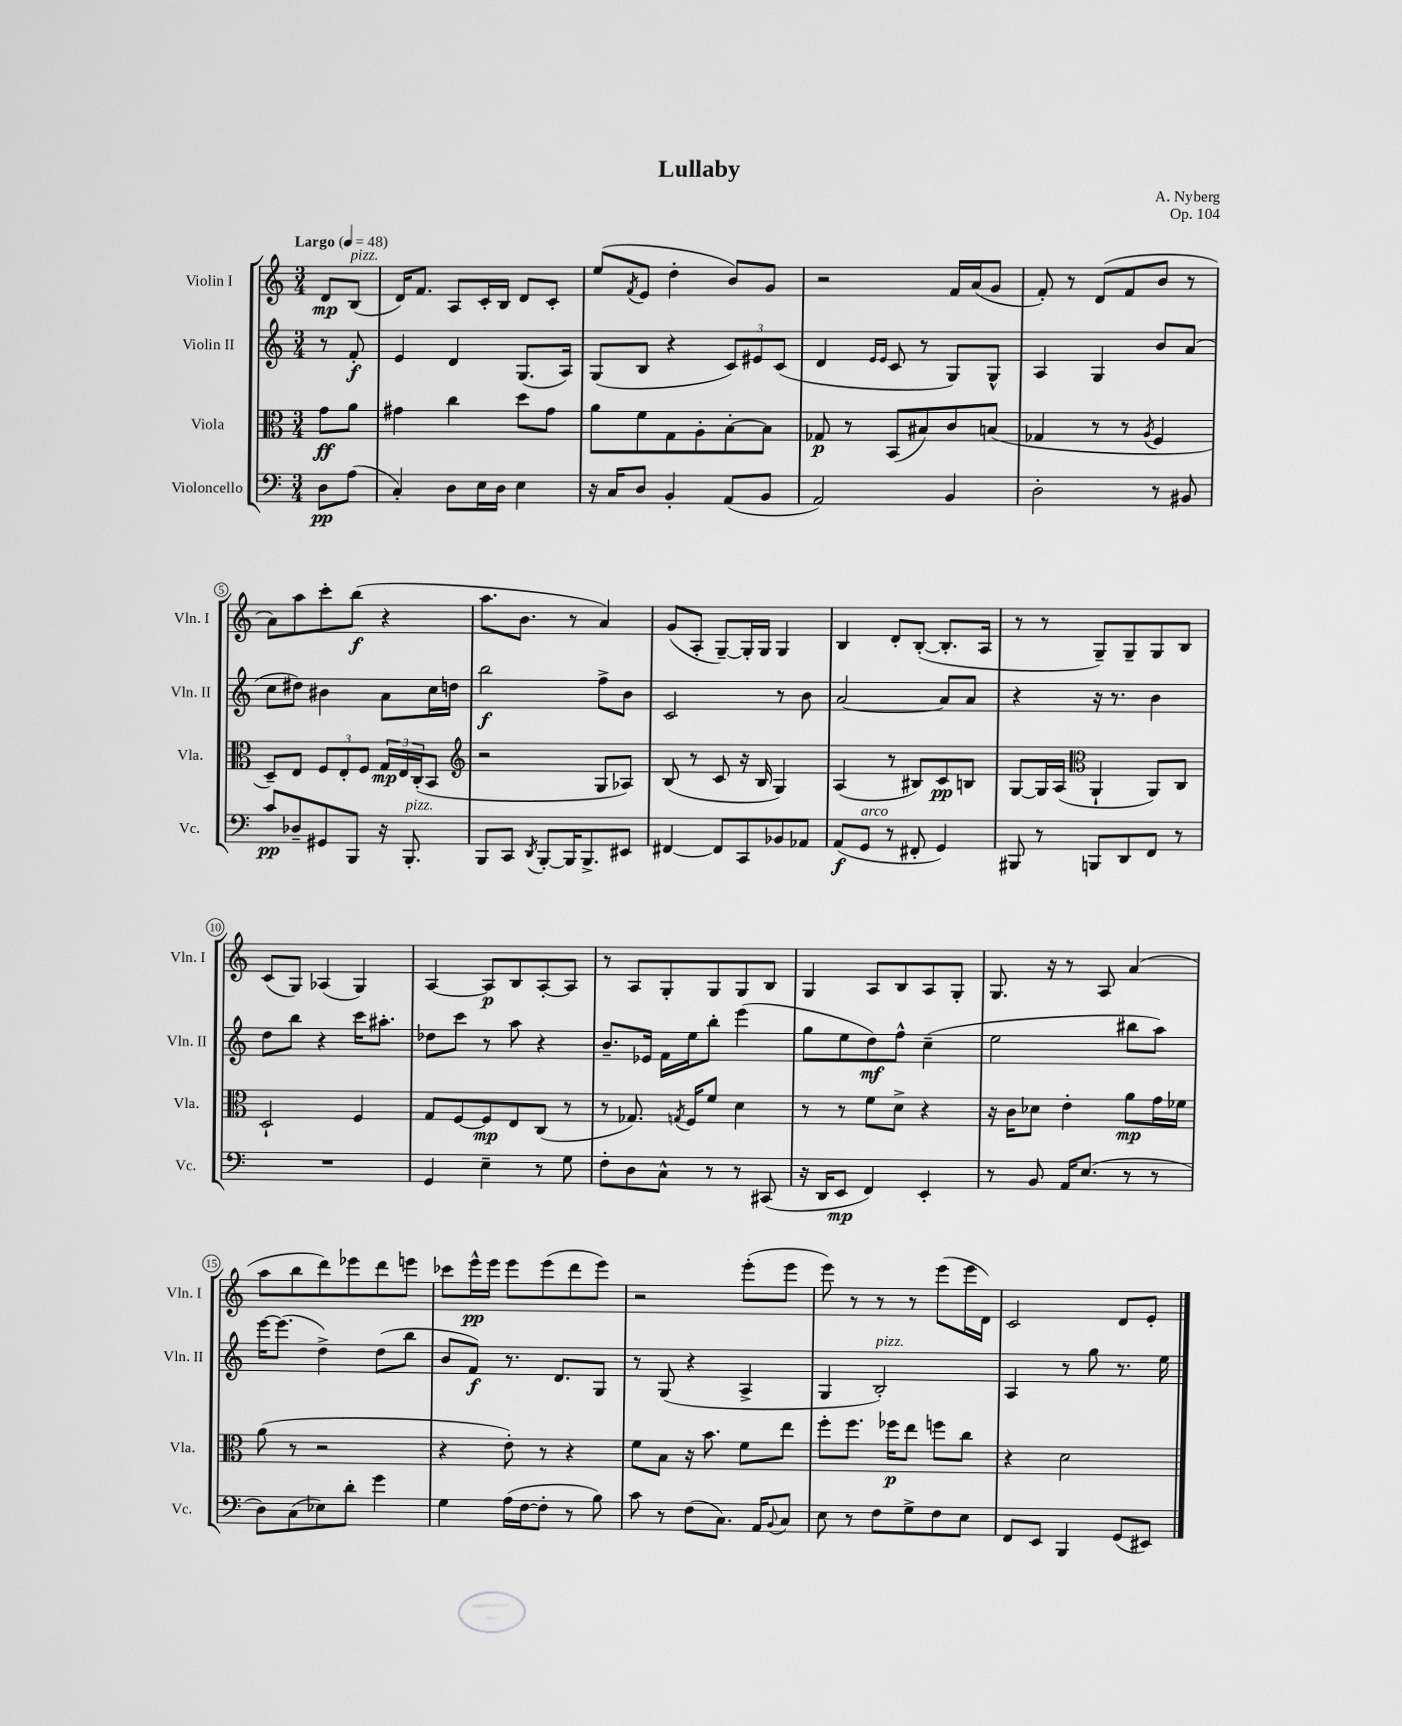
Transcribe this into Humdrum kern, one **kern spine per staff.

**kern	**dynam	**kern	**dynam	**kern	**dynam	**kern	**dynam
*part4	*part4	*part3	*part3	*part2	*part2	*part1	*part1
*staff4	*staff4	*staff3	*staff3	*staff2	*staff2	*staff1	*staff1
*I"Violoncello	*	*I"Viola	*	*I"Violin II	*	*I"Violin I	*
*I'Vc.	*	*I'Vla.	*	*I'Vln. II	*	*I'Vln. I	*
*clefF4	*	*clefC3	*	*clefG2	*	*clefG2	*
*k[]	*	*k[]	*	*k[]	*	*k[]	*
*M3/4	*	*M3/4	*	*M3/4	*	*M3/4	*
*MM48	*	*MM48	*	*MM48	*	*MM48	*
=	=	=	=	=	=	=	=
!	!	!	!	!	!	!LO:TX:a:B:t=Largo	!
8D\L	pp	8g\L	ff	8r	.	8d/L	mp
!	!	!	!	!	!	!LO:TX:a:i:t=pizz.	!
(8A\J	.	8a\J	.	8f'/	f	(8B/J	.
=1	=1	=1	=1	=1	=1	=1	=1
4C'/)	.	4g#X\	.	4e/	.	16d/KL)	.
.	.	.	.	.	.	8.f/J	.
8D\L	.	4cc\	.	4d/	.	8A/L	.
16E\L	.	.	.	.	.	16c'/L	.
16D\JJ	.	.	.	.	.	16B/JJ	.
4E\	.	8dd\L	.	(8.G/L	.	8d/L	.
.	.	8g#\J	.	.	.	8c'/J	.
.	.	.	.	16A/Jk)	.	.	.
=2	=2	=2	=2	=2	=2	=2	=2
16r	.	8a\L	.	(8G/L	.	(8ee/L	.
16C/KL	.	.	.	.	.	.	.
.	.	.	.	.	.	8qf/	.
8D/J	.	8f\	.	8B/J	.	8e/J	.
4BB'/	.	8G\	.	4r	.	4dd'\	.
.	.	8A'\	.	.	.	.	.
(8AA/L	.	[8B'\	.	12c/L)	.	8b/L)	.
.	.	.	.	12e#X/	.	.	.
8BB/J	.	8B\J]	.	.	.	8g/J	.
.	.	.	.	(12c/J	.	.	.
=3	=3	=3	=3	=3	=3	=3	=3
2AA/)	.	8G-X/	p	4d/	.	2r	.
.	.	8r	.	.	.	.	.
.	.	.	.	16qqe/LL	.	.	.
.	.	.	.	16qqe/JJ	.	.	.
.	.	(8BB/L	.	8c/	.	.	.
.	.	8B#X/)	.	8r	.	.	.
4BB/	.	8c/	.	8G/L)	.	16f/LL	.
.	.	.	.	.	.	(16a/J	.
.	.	(8Bn/J	.	8G^^/J	.	8g/J	.
=4	=4	=4	=4	=4	=4	=4	=4
2D'\	.	4G-X/	.	4A/	.	8f'/)	.
.	.	.	.	.	.	8r	.
.	.	8r	.	4G/	.	(8d/L	.
.	.	8r	.	.	.	8f/	.
.	.	8qA/	.	.	.	.	.
8r	.	4F/	.	8b/L	.	8b/J	.
8BB#X/	.	.	.	(8a/J	.	8r	.
!!LO:LB:g=z
=5	=5	=5	=5	=5	=5	=5	=5
8c/L	pp	8D~/L)	.	8cc\L	.	8a\L)	.
8D-X~/	.	8E/J	.	8dd#X\J)	.	8aa\	.
8GG#X/	.	12F/L	.	4b#X\	.	8ccc'\	.
.	.	12E'/	.	.	.	.	.
8BBB/J	.	.	.	.	.	(8bb\J	f
.	.	12F/J	.	.	.	.	.
16r	.	24G/LL	mp	8a\L	.	4r	.
.	.	24E/	.	.	.	.	.
!LO:TX:a:i:t=pizz.	!	!	!	!	!	!	!
8.BBB'/	.	.	.	.	.	.	.
.	.	(24C'/J	.	.	.	.	.
.	.	8BB/J	.	16cc\L	.	.	.
.	.	.	.	16ddn\JJ	.	.	.
=6	=6	=6	=6	=6	=6	=6	=6
*	*	*clefG2	*	*	*	*	*
8BBB/L	.	2r	.	2bb\	f	8.aa\L	.
8CC/J	.	.	.	.	.	.	.
.	.	.	.	.	.	8.b\J	.
8qDD/	.	.	.	.	.	.	.
[8BBB'/L	.	.	.	.	.	.	.
16BBB/K]	.	.	.	.	.	8r	.
8.BBB^/	.	.	.	.	.	.	.
.	.	8G/L	.	8ff^\L	.	4a/)	.
8EE#X/J	.	8A-X/J)	.	8b\J	.	.	.
=7	=7	=7	=7	=7	=7	=7	=7
[4FF#X/	.	(8B/	.	2c/	.	(8g/L	.
.	.	8r	.	.	.	8A'/J	.
8FF#/L]	.	8c/	.	.	.	[8G~/L)	.
8CC/	.	16r	.	.	.	16G'/L]	.
.	.	16B/	.	.	.	16G/JJ	.
8BB-X/	.	4G/)	.	8r	.	4G/	.
8AA-X/J	.	.	.	8b\	.	.	.
=8	=8	=8	=8	=8	=8	=8	=8
(8AA/L	f	(4A/	.	[2a/	.	4B/	.
!LO:TX:a:i:t=arco	!	!	!	!	!	!	!
8GG/J	.	.	.	.	.	.	.
8r	.	8r	.	.	.	8d'/L	.
8FF#X'/	.	8B#X/L)	.	.	.	([8B'/J	.
4GG/)	.	8c/	pp	8a/L]	.	8.B'/L]	.
.	.	8Bn/J	.	8a/J	.	.	.
.	.	.	.	.	.	16A/Jk	.
=9	=9	=9	=9	=9	=9	=9	=9
8BBB#X/	.	[8G/L	.	4r	.	8r	.
8r	.	16G/L]	.	.	.	8r	.
.	.	(16A/JJ	.	.	.	.	.
*	*	*clefC3	*	*	*	*	*
8BBBn/L	.	4AA`/	.	16r	.	8G~/L)	.
.	.	.	.	8.r	.	.	.
8DD/	.	.	.	.	.	8G~/	.
8FF/J	.	8AA/L)	.	4b\	.	8G/	.
8r	.	8C/J	.	.	.	8B/J	.
!!LO:LB:g=z
=10	=10	=10	=10	=10	=10	=10	=10
2.r	.	2D`/	.	8dd\L	.	(8c/L	.
.	.	.	.	8bb\J	.	8G/J)	.
.	.	.	.	4r	.	(4A-X/	.
.	.	4F/	.	16ccc\KL	.	4G/)	.
.	.	.	.	8.aa#X'\J	.	.	.
=11	=11	=11	=11	=11	=11	=11	=11
4GG/	.	8G/L	.	8dd-X\L	.	[4A/	.
.	.	[8F/	.	8ccc\J	.	.	.
4E~\	.	8F/]	mp	8r	.	8A/L]	p
.	.	8E/	.	8aa\	.	8B/	.
8r	.	(8C/J	.	4r	.	[8A'/	.
8G\	.	8r	.	.	.	8A/J]	.
=12	=12	=12	=12	=12	=12	=12	=12
8F'\L	.	8r	.	8.b~/L	.	8r	.
8D\	.	8.G-X/)	.	.	.	8A/L	.
.	.	.	.	16e-X/Jk	.	.	.
8C^^\J	.	.	.	16f\LL	.	8G'/	.
.	.	8qGn/	.	.	.	.	.
.	.	16F/KL	.	16ee\J	.	.	.
8r	.	8f/J	.	8bb'\J	.	8G/	.
8r	.	4d\	.	(4eee\	.	8G/	.
(8CC#X/	.	.	.	.	.	8B/J	.
=13	=13	=13	=13	=13	=13	=13	=13
16r	.	8r	.	8gg\L	.	4G/	.
16DD/KL	.	.	.	.	.	.	.
8EE/J	mp	8r	.	8ee\	.	.	.
4FF/)	.	8f\L	.	8dd\)	mf	8A/L	.
.	.	8d^\J	.	8ff^^\J	.	8B/	.
4EE'/	.	4r	.	(4cc~\	.	8A/	.
.	.	.	.	.	.	8G'/J	.
=14	=14	=14	=14	=14	=14	=14	=14
8r	.	16r	.	2ee\	.	8.G/	.
.	.	16c\KL	.	.	.	.	.
8BB/	.	8d-X\J	.	.	.	.	.
.	.	.	.	.	.	16r	.
16AA/KL	.	4e'\	.	.	.	8r	.
(8.E/J	.	.	.	.	.	.	.
.	.	.	.	.	.	8A/	.
8r	.	8a\L	mp	8bb#X\L	.	(4a/	.
8r	.	16g\L	.	8aa\J)	.	.	.
.	.	16f-X\JJ	.	.	.	.	.
!!LO:LB:g=z
=15	=15	=15	=15	=15	=15	=15	=15
8D\L)	.	(8a\	.	[16eee\KL	.	8aa\L	.
.	.	.	.	(8.eee\J]	.	.	.
(8C\	.	8r	.	.	.	8bb\	.
8E-X\)	.	2r	.	4dd^\)	.	8ddd\)	.
8d'\J	.	.	.	.	.	8eee-X\	.
4g\	.	.	.	(8dd\L	.	8ddd\	.
.	.	.	.	8bb\J	.	8eeen\J	.
=16	=16	=16	=16	=16	=16	=16	=16
4G\	.	4r	.	8b/L	.	8ccc-X\L	.
.	.	.	.	8f/J)	f	16eee^^\L	pp
.	.	.	.	.	.	16eee\JJ	.
(16A\LL	.	8e'\)	.	8.r	.	8eee\L	.
[16F\J	.	.	.	.	.	.	.
8F'\J]	.	8r	.	.	.	(8eee\	.
.	.	.	.	8.d/L	.	.	.
8r	.	4r	.	.	.	8ddd\	.
8B\)	.	.	.	8G/J	.	8eee\J)	.
=17	=17	=17	=17	=17	=17	=17	=17
8c\	.	8f\L	.	8r	.	2r	.
8r	.	8B\J	.	(8G/	.	.	.
(8F\L	.	16r	.	4r	.	.	.
.	.	8.b\	.	.	.	.	.
8.C\J)	.	.	.	.	.	.	.
.	.	8f\L	.	4A^/	.	(8eee'\L	.
16AA/KL	.	.	.	.	.	.	.
8qqBB/	.	.	.	.	.	.	.
8C/J	.	8ee\J	.	.	.	8eee\J	.
=18	=18	=18	=18	=18	=18	=18	=18
8E\	.	8ff'\L	.	4G/	.	8eee\)	.
8r	.	8.ff\J	.	.	.	8r	.
!	!	!	!	!LO:TX:a:i:t=pizz.	!	!	!
8F\L	.	.	.	2B'/)	.	8r	.
.	.	16ff-X\KL	p	.	.	.	.
8G^\	.	8ee\J	.	.	.	8r	.
8F\	.	8ffn\L	.	.	.	(8eee\L	.
8E\J	.	8cc\J	.	.	.	16eee\L	.
.	.	.	.	.	.	16d\JJ)	.
=19	=19	=19	=19	=19	=19	=19	=19
8FF/L	.	4r	.	4A/	.	2c/	.
8EE/J	.	.	.	.	.	.	.
4BBB/	.	2d\	.	8r	.	.	.
.	.	.	.	8gg\	.	.	.
(8GG/L	.	.	.	8.r	.	8d/L	.
8EE#X/J)	.	.	.	.	.	8e'/J	.
.	.	.	.	16ee\	.	.	.
==	==	==	==	==	==	==	==
*-	*-	*-	*-	*-	*-	*-	*-
